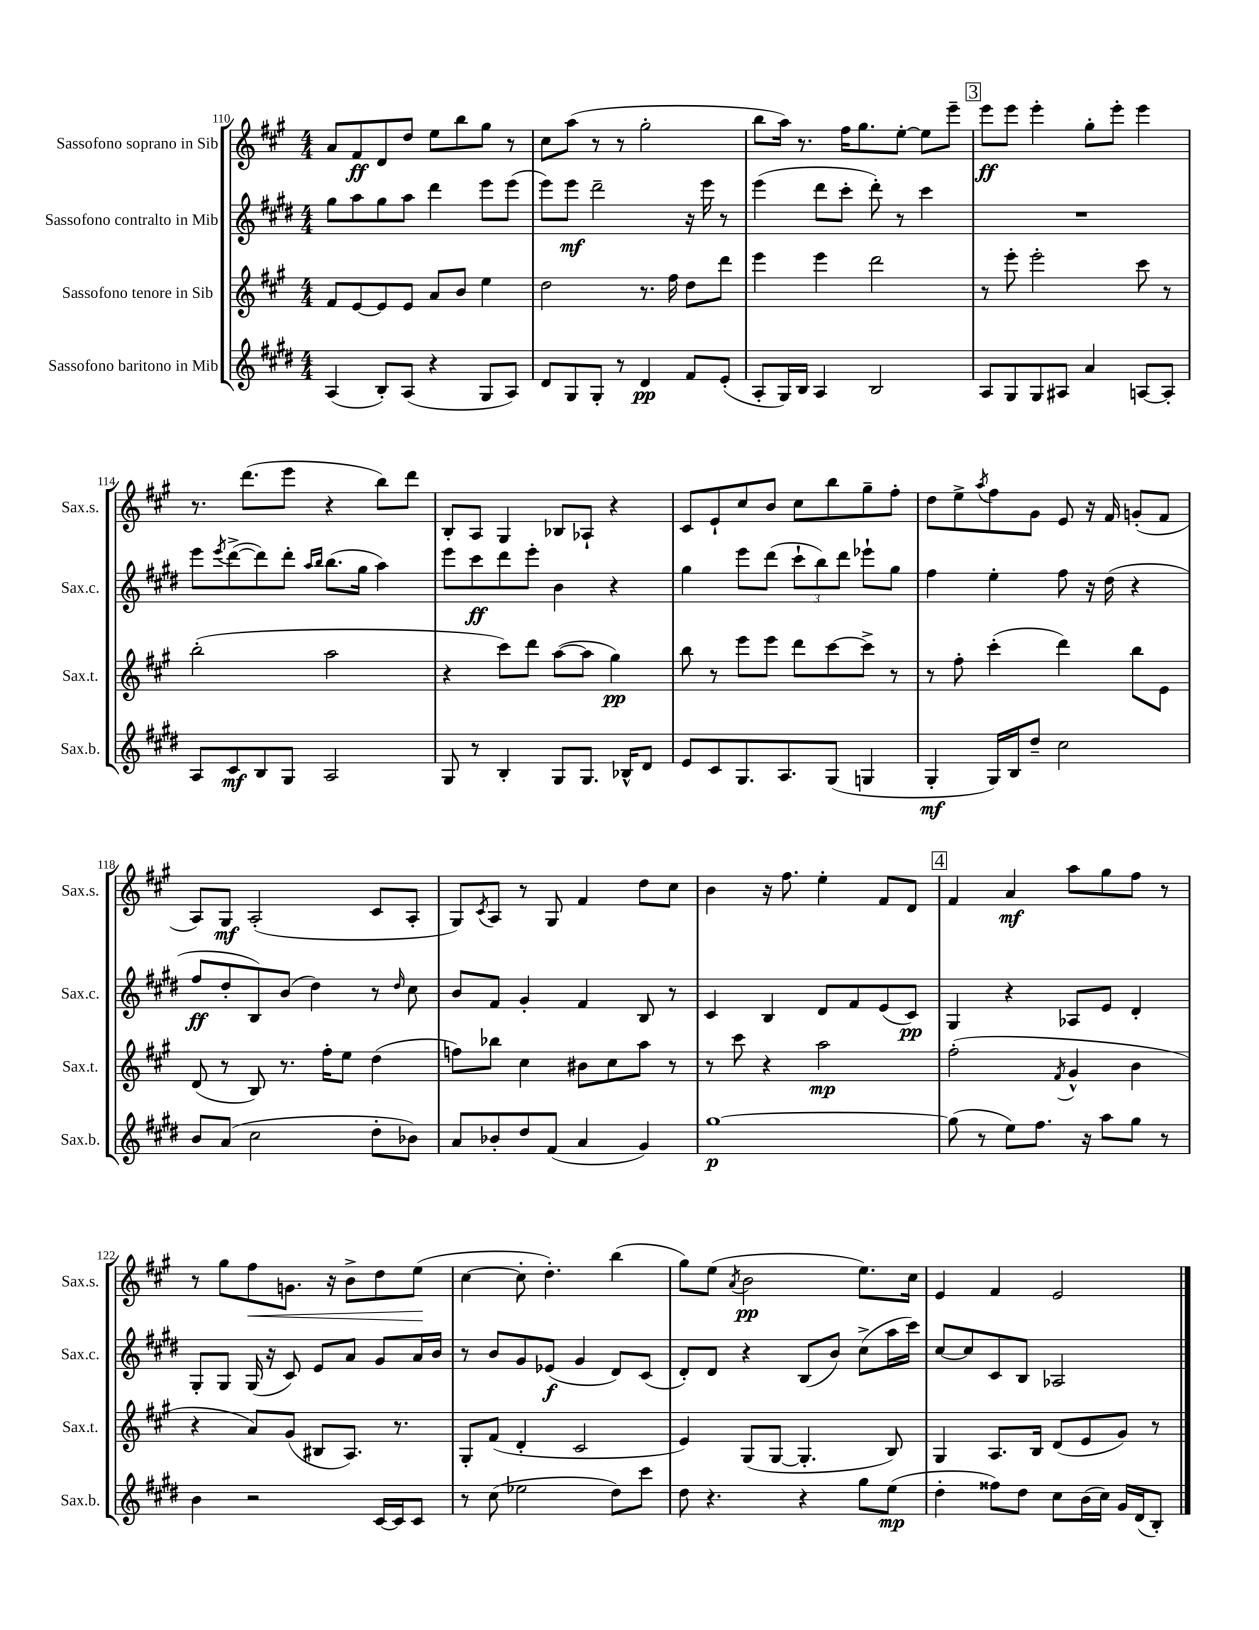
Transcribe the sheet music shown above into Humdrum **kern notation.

**kern	**dynam	**kern	**dynam	**kern	**dynam	**kern	**dynam
*part4	*part4	*part3	*part3	*part2	*part2	*part1	*part1
*staff4	*staff4	*staff3	*staff3	*staff2	*staff2	*staff1	*staff1
*I"Sassofono baritono in Mib	*	*I"Sassofono tenore in Sib	*	*I"Sassofono contralto in Mib	*	*I"Sassofono soprano in Sib	*
*I'Sax.b.	*	*I'Sax.t.	*	*I'Sax.c.	*	*I'Sax.s.	*
*clefG2	*	*clefG2	*	*clefG2	*	*clefG2	*
*k[f#c#g#d#]	*	*k[f#c#g#]	*	*k[f#c#g#d#]	*	*k[f#c#g#]	*
*M4/4	*	*M4/4	*	*M4/4	*	*M4/4	*
=110	=110	=110	=110	=110	=110	=110	=110
(4A/	.	8f#/L	.	8gg#\L	.	8a/L	.
.	.	[8e/	.	8aa\	.	8f#/	ff
8B'/L)	.	8e/]	.	8gg#\	.	8d/	.
(8A/J	.	8e/J	.	8aa\J	.	8dd/J	.
4r	.	8a/L	.	4ddd#\	.	8ee\L	.
.	.	8b/J	.	.	.	8bb\	.
8G#/L	.	4ee\	.	8eee\L	.	8gg#\J	.
8A/J)	.	.	.	(8eee\J	.	8r	.
=111	=111	=111	=111	=111	=111	=111	=111
8d#/L	.	2dd\	.	8eee\L)	.	8cc#\L	.
8G#/	.	.	.	8eee\J	mf	(8aa\J	.
8G#'/J	.	.	.	2ddd#~\	.	8r	.
8r	.	.	.	.	.	8r	.
4d#/	pp	8.r	.	.	.	2gg#'\	.
.	.	16ff#\	.	.	.	.	.
8f#/L	.	8dd\L	.	16r	.	.	.
.	.	.	.	16eee\	.	.	.
(8e'/J	.	8ddd\J	.	8r	.	.	.
=112	=112	=112	=112	=112	=112	=112	=112
8A'/L	.	4eee\	.	(4eee\	.	8bb\L	.
16G#/L)	.	.	.	.	.	16aa\Jk)	.
16B/JJ	.	.	.	.	.	8.r	.
4A/	.	4eee\	.	8ddd#\L	.	.	.
.	.	.	.	8ccc#'\J	.	16ff#\KL	.
.	.	.	.	.	.	8.gg#\	.
2B/	.	2ddd\	.	8ddd#'\)	.	.	.
.	.	.	.	8r	.	[8ee'\J	.
.	.	.	.	4ccc#\	.	8ee\L]	.
.	.	.	.	.	.	8eee~\J	.
!!LO:REH:place=s1:t=3
=113	=113	=113	=113	=113	=113	=113	=113
8A/L	.	8r	.	1r	.	8eee\L	ff
8G#/	.	8eee'\	.	.	.	8eee\J	.
8G#/	.	2eee'\	.	.	.	4eee'\	.
8A#X/J	.	.	.	.	.	.	.
4a/	.	.	.	.	.	8gg#'\L	.
.	.	.	.	.	.	8eee'\J	.
[8An/L	.	8ccc#\	.	.	.	4eee\	.
8A'/J]	.	8r	.	.	.	.	.
!!LO:LB:g=z
=114	=114	=114	=114	=114	=114	=114	=114
8A/L	.	(2bb'\	.	8eee\L	.	8.r	.
.	.	.	.	8qeee/	.	.	.
8c#/	mf	.	.	([8ddd#^\	.	.	.
.	.	.	.	.	.	(8.ddd\L	.
8B/	.	.	.	8ddd#\])	.	.	.
8G#/J	.	.	.	8ddd#'\J	.	8eee\J	.
.	.	.	.	16qqaa/LL	.	.	.
.	.	.	.	16qqbb/JJ	.	.	.
2A/	.	2aa\	.	(8.bb\L	.	4r	.
.	.	.	.	16gg#\Jk	.	.	.
.	.	.	.	4aa\)	.	8bb\L)	.
.	.	.	.	.	.	8ddd\J	.
=115	=115	=115	=115	=115	=115	=115	=115
8G#/	.	4r	.	8eee\L	.	8B'/L	.
8r	.	.	.	8ccc#\	ff	8A/J	.
4B'/	.	8ccc#\L)	.	8ddd#\	.	4G#/	.
.	.	8ddd\J	.	8eee'\J	.	.	.
8G#/L	.	([8aa\L	.	4b\	.	8B-X/L	.
8.G#/J	.	8aa\J]	.	.	.	8A-X`/J	.
.	.	4gg#\)	pp	4r	.	4r	.
16B-X^^/KL	.	.	.	.	.	.	.
8d#/J	.	.	.	.	.	.	.
=116	=116	=116	=116	=116	=116	=116	=116
8e/L	.	8bb\	.	4gg#\	.	8c#/L	.
8c#/	.	8r	.	.	.	8e`/	.
8.G#/	.	8eee\L	.	8eee\L	.	8cc#/	.
.	.	8eee\J	.	(8ddd#\J	.	8b/J	.
8.A/	.	.	.	.	.	.	.
.	.	8ddd\L	.	12ccc#`\L	.	8cc#\L	.
.	.	.	.	12bb\)	.	.	.
(8G#/J	.	[8ccc#\	.	.	.	8bb\	.
.	.	.	.	12ddd#\J	.	.	.
4Gn/	.	8ccc#^\J]	.	8eee-X`\L	.	8gg#~\	.
.	.	8r	.	8gg#\J	.	8ff#'\J	.
=117	=117	=117	=117	=117	=117	=117	=117
4G#'/	mf	8r	.	4ff#\	.	8dd\L	.
.	.	8ff#'\	.	.	.	8ee^\	.
.	.	.	.	.	.	8qaa/	.
16G#/LL)	.	(4ccc#'\	.	4ee'\	.	8ff#\	.
16B/J	.	.	.	.	.	.	.
8dd#~/J	.	.	.	.	.	8g#\J	.
2cc#\	.	4ddd\)	.	8ff#\	.	8e/	.
.	.	.	.	16r	.	16r	.
.	.	.	.	(16dd#\	.	16f#/	.
.	.	8bb\L	.	4r	.	(8gn'/L	.
.	.	8e\J	.	.	.	8f#/J	.
!!LO:LB:g=z
=118	=118	=118	=118	=118	=118	=118	=118
8b/L	.	(8d/	.	8ff#/L	ff	8A/L)	.
(8a/J	.	8r	.	8dd#'/	.	8G#/J	mf
2cc#\	.	8B/)	.	8B/)	.	(2A'/	.
.	.	8.r	.	(8b/J	.	.	.
.	.	.	.	4dd#\)	.	.	.
.	.	16ff#'\KL	.	.	.	.	.
.	.	8ee\J	.	.	.	.	.
8dd#'\L	.	(4dd\	.	8r	.	8c#/L	.
.	.	.	.	16qqdd#/	.	.	.
8b-X\J)	.	.	.	8cc#\	.	8A'/J	.
=119	=119	=119	=119	=119	=119	=119	=119
8a/L	.	8ffn\L)	.	8b/L	.	8G#/L)	.
.	.	.	.	.	.	8qc#/	.
8b-X'/	.	8bb-X\J	.	8f#/J	.	8A/J	.
8dd#/	.	4cc#\	.	4g#'/	.	8r	.
(8f#/J	.	.	.	.	.	8G#/	.
4a/	.	8b#X\L	.	4f#/	.	4f#/	.
.	.	8cc#\	.	.	.	.	.
4g#/)	.	8aa\J	.	8B/	.	8dd\L	.
.	.	8r	.	8r	.	8cc#\J	.
=120	=120	=120	=120	=120	=120	=120	=120
[1gg#	p	8r	.	4c#/	.	4b\	.
.	.	8ccc#\	.	.	.	.	.
.	.	4r	.	4B/	.	16r	.
.	.	.	.	.	.	8.ff#\	.
.	.	2aa\	mp	8d#/L	.	4ee'\	.
.	.	.	.	8f#/	.	.	.
.	.	.	.	(8e/	.	8f#/L	.
.	.	.	.	8c#/J)	pp	8d/J	.
!!LO:REH:place=s1:t=4
=121	=121	=121	=121	=121	=121	=121	=121
(8gg#\]	.	(2ff#'\	.	4G#/	.	4f#/	.
8r	.	.	.	.	.	.	.
8ee\L)	.	.	.	4r	.	4a/	mf
8.ff#\J	.	.	.	.	.	.	.
.	.	8qf#/	.	.	.	.	.
.	.	4g#^^/	.	8A-X/L	.	8aa\L	.
16r	.	.	.	.	.	.	.
8aa\L	.	.	.	8e/J	.	8gg#\	.
8gg#\J	.	4b\	.	4d#'/	.	8ff#\J	.
8r	.	.	.	.	.	8r	.
!!LO:LB:g=z
=122	=122	=122	=122	=122	=122	=122	=122
4b\	.	4r	.	8G#'/L	.	8r	.
.	.	.	.	8G#/J	.	8gg#\L	.
!	!	!	!	!	!	!	!LO:HP:b
2r	.	8a/L)	.	(16G#/	.	8ff#\	<
.	.	.	.	16r	.	.	.
.	.	(8g#/J	.	8c#/)	.	8.gn\J	.
.	.	8B#X/L	.	8e/L	.	.	.
.	.	.	.	.	.	16r	.
.	.	8.A/J)	.	8a/J	.	8b^\L	.
[16c#/LL	.	.	.	8g#/L	.	8dd\	.
16c#/J]	.	8.r	.	.	.	.	.
8c#/J	.	.	.	16a/L	.	(8ee\J	.
.	.	.	.	16b/JJ	.	.	.
.	.	.	.	.	.	.	[
=123	=123	=123	=123	=123	=123	=123	=123
8r	.	8G#'/L	.	8r	.	[4cc#\	.
(8cc#\	.	(8f#/J	.	8b/L	.	.	.
2ee-X\	.	4d'/	.	8g#/	.	8cc#'\]	.
.	.	.	.	(8e-X/J	f	4.dd'\)	.
.	.	2c#/	.	4g#/	.	.	.
8dd#\L)	.	.	.	8d#/L)	.	(4bb\	.
8ccc#\J	.	.	.	(8c#/J	.	.	.
=124	=124	=124	=124	=124	=124	=124	=124
8dd#\	.	4e/)	.	8d#'/L)	.	8gg#\L)	.
4.r	.	.	.	8d#/J	.	(8ee\J	.
.	.	.	.	.	.	8qa/	.
.	.	(8G#/L	.	4r	.	2b\	pp
.	.	[8G#/J	.	.	.	.	.
4r	.	4.G#'/]	.	(8B/L	.	.	.
.	.	.	.	8b/J)	.	.	.
8gg#\L	.	.	.	(8cc#^\L	.	8.ee\L)	.
(8ee\J	mp	8B/)	.	16aa\L	.	.	.
.	.	.	.	16ccc#\JJ)	.	16cc#\Jk	.
=125	=125	=125	=125	=125	=125	=125	=125
4dd#'\	.	4G#/	.	[8cc#/L	.	4e/	.
.	.	.	.	8cc#/]	.	.	.
8ff##X\L)	.	8.A/L	.	8c#/	.	4f#/	.
8dd#\J	.	.	.	8B/J	.	.	.
.	.	16B/Jk	.	.	.	.	.
8cc#\L	.	(8d/L	.	2A-X/	.	2e/	.
(16b\L	.	8e/	.	.	.	.	.
16cc#\JJ)	.	.	.	.	.	.	.
16g#/LL	.	8g#/J)	.	.	.	.	.
(16d#/J	.	.	.	.	.	.	.
8B'/J)	.	8r	.	.	.	.	.
==	==	==	==	==	==	==	==
*-	*-	*-	*-	*-	*-	*-	*-
